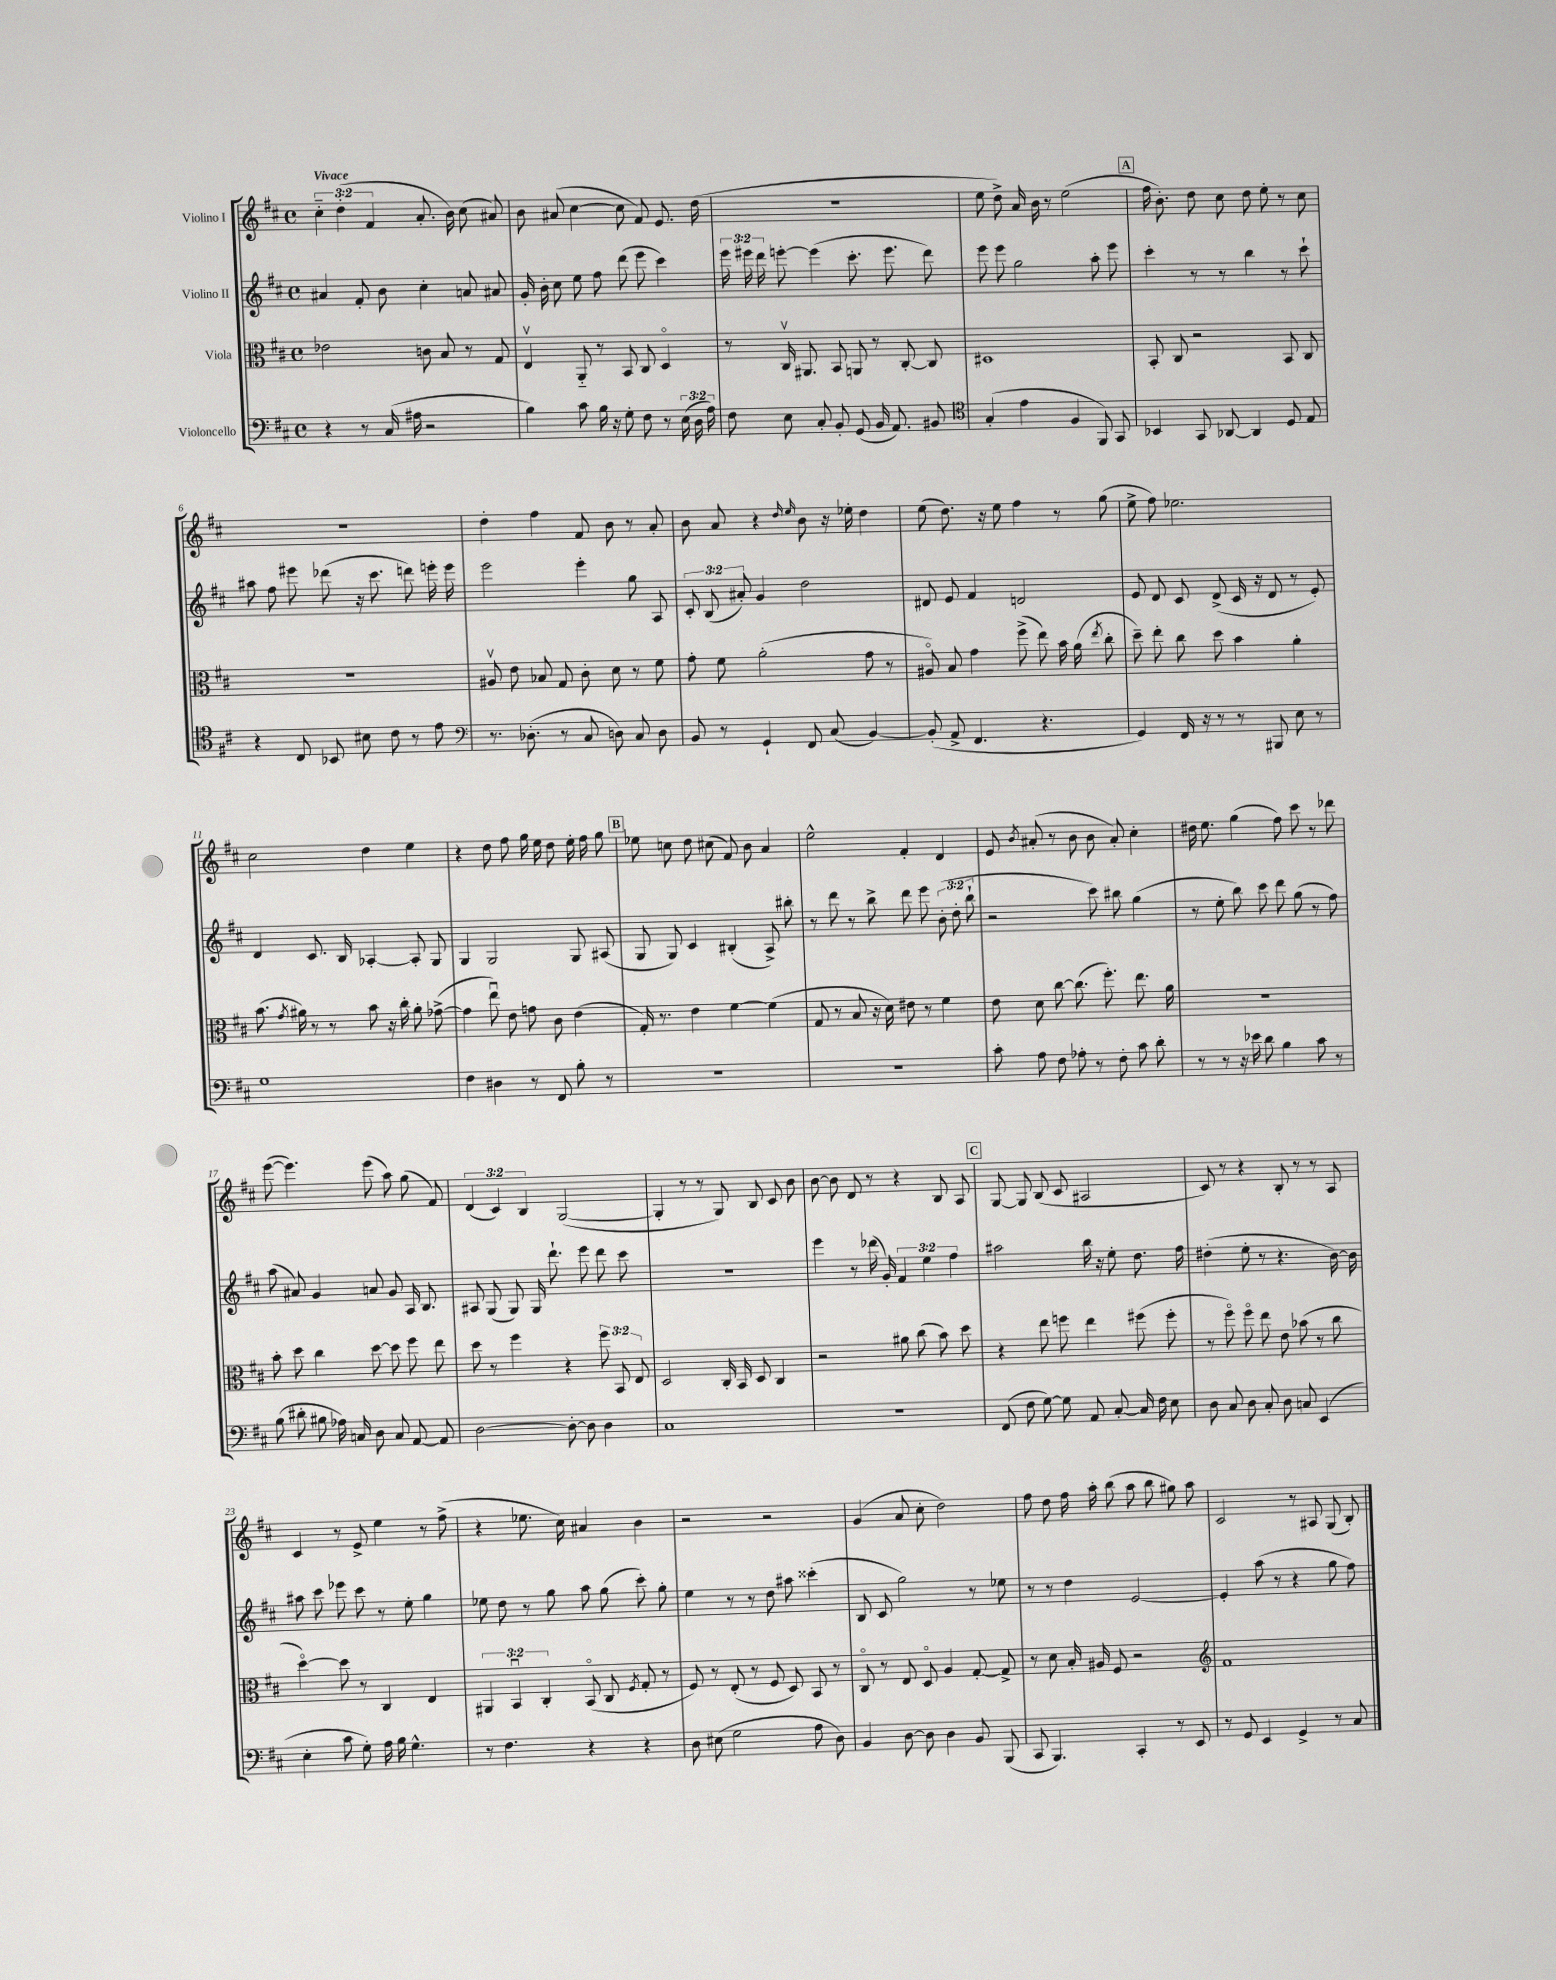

**kern	**kern	**kern	**kern
*part4	*part3	*part2	*part1
*staff4	*staff3	*staff2	*staff1
*I"Violoncello	*I"Viola	*I"Violino II	*I"Violino I
*clefF4	*clefC3	*clefG2	*clefG2
*k[f#c#]	*k[f#c#]	*k[f#c#]	*k[f#c#]
*M4/4	*M4/4	*M4/4	*M4/4
*met(c)	*met(c)	*met(c)	*met(c)
=1	=1	=1	=1
!	!	!	!LO:TX:a:B:t=Vivace
4r	2e-X\	4a#X/	6cc#\
.	.	.	(6dd'\
8r	.	8f#'/	.
.	.	.	6f#/
(16C#/	.	8b\	.
16A#X\	.	.	.
2r	8cn\	4cc#'\	8.a'/
.	8B/	.	.
.	.	.	16b\)
.	8r	8an/	(8cc#\
.	8G/	8a#X/	8a#X/)
=2	=2	=2	=2
4B\)	4Ev/	16g'/	8b\
.	.	16b'\	.
.	.	8cc#\	(8a#X/
8c#\	8AA/	8ee\	[4cc#\
16B\	8r	8ff#\	.
16r	.	.	.
8G'\	8BB/	(8ddd\	8cc#\]
8F#\	8C#/	8eee\	8f#/)
8r	4D/	4ccc#\)	8.e/
(24E\	.	.	.
24D\	.	.	.
.	.	.	(16dd\
24A\)	.	.	.
=3	=3	=3	=3
8F#\	8r	24eee\	1r
.	.	24eee#X\	.
.	.	24ddd\	.
8E\	16C#v/	[8eeen'\	.
.	8.AA#X/	.	.
8C#'/	.	(4eee\]	.
8BB'/	8BB/	.	.
(8GG/	8AAn/	8.ccc#'\	.
16BB/	8r	.	.
8.AA/)	.	8.eee\	.
.	[8C#'/	.	.
8BB#X/	8C#/]	8ddd\)	.
=4	=4	=4	=4
*clefC4	*	*	*
(4G'/	1D#X	8eee\	8ee\
.	.	8eee\	8dd^\)
4e\	.	2gg\	16a/
.	.	.	16b\
.	.	.	8r
4F#/	.	.	(2ee\
8FF#/)	.	8aa'\	.
8GG/	.	8eee\	.
!!LO:REH:place=s1:t=A
=5	=5	=5	=5
4BB-X/	8BB'/	4ccc#'\	16ff#\
.	.	.	8.b'\)
.	8C#/	.	.
8GG/	2r	8r	8dd\
[8AA-X/	.	8r	8cc#\
4AA-/]	.	4bb\	8dd\
.	.	.	8ee'\
8D/	8BB/	8r	8r
8E/	8C#/	8ccc#`\	8cc#\
!!LO:LB:g=z
=6	=6	=6	=6
4r	1r	8aa#X\	1r
.	.	8ff#\	.
8C#/	.	8eee#X\	.
8BB-X/	.	(8ddd-X\	.
8B#X\	.	16r	.
.	.	8.ccc#\	.
8c#\	.	.	.
8r	.	8dddn\)	.
8e\	.	16eeen'\	.
.	.	16eee\	.
=7	=7	=7	=7
*clefF4	*	*	*
8.r	8A#Xv/	2eee\	4dd'\
.	8e\	.	.
(8.D-X'\	.	.	.
.	8B-X/	.	4ff#\
8r	8G/	.	.
8C#/	8c#'\	4eee'\	8f#/
8Dn\)	8d\	.	8b\
8C#/	8r	8gg\	8r
8D\	8f#\	8A/	8a'/
=8	=8	=8	=8
8BB/	8g'\	12c#'/	8b\
.	.	(12B/	.
8r	8f#\	.	8a/
.	.	12a#X'/)	.
4GG`/	(2a'\	4g/	4r
.	.	.	16qqdd/
.	.	.	16qqee/
8FF#/	.	2dd\	8b\
(8C#/	.	.	16r
.	.	.	16ee-X'\
[4BB/)	8g\	.	4dd\
.	8r	.	.
=9	=9	=9	=9
(8BB'/]	8A#X/)	8d#X/	(8ee\
8AA^/	8B/	8e/	8.dd\)
4.FF#/	4g\	4f#/	.
.	.	.	16r
.	.	.	8ee\
.	(8ff#^\	2dn/	4ff#\
4.r	8ee\)	.	.
.	16b\	.	8r
.	(16a\	.	.
.	8qee/	.	.
.	8cc#'\	.	(8gg\
=10	=10	=10	=10
4GG/)	8dd~\)	8e/	8ee^\
.	8ee'\	8d/	8ff#\)
16FF#/	8cc#\	8c#/	2.ee-X\
16r	.	.	.
8r	8dd\	(8d^/	.
8r	4b\	16c#/	.
.	.	16r	.
8BBB#X/	.	8d/	.
8E\	4a'\	8r	.
8r	.	8e'/)	.
!!LO:LB:g=z
=11	=11	=11	=11
1G	(8.b\	4d/	2cc#\
.	8qg/	.	.
.	16a#X\)	.	.
.	8r	8.c#/	.
.	8r	.	.
.	.	16B/	.
.	8b\	[4A-X'/	4dd\
.	16r	.	.
.	16cc#'\	.	.
.	8a#'\	8A-'/]	4ee\
.	([8g-X^\	8G/	.
=12	=12	=12	=12
4F#\	4g-\]	4G/	4r
4D#X\	8eeu\)	2G/	8dd\
.	8e\	.	8ff#\
8r	8gn\	.	16gg\
.	.	.	16ee\
8FF#/	8c#\	.	8dd\
8B'\	(4e\	8G/	16ee'\
.	.	.	16ff#\
8r	.	(8A#X/	8gg\
!!LO:REH:place=s1:t=B
=13	=13	=13	=13
1r	16G'/)	8G/	8ee-X\
.	8.r	.	.
.	.	8G/)	8ccn\
.	4e\	4c#/	8dd\
.	.	.	(8cc#X\
.	[4f#\	(4B#X'/	8f#/)
.	.	.	8b\
.	(4f#\]	8A^/)	4a/
.	.	8bb#X'\	.
=14	=14	=14	=14
1r	8G/	8r	2ee^^\
.	8r	8ddd\	.
.	8B/	8r	.
.	16r	8bb^\	.
.	16d\)	.	.
.	8e#X\	8ddd\	4f#'/
.	8r	8eee\	.
.	4f#\	(12b'\	4d/
.	.	12dd'\	.
.	.	12bb`\	.
=15	=15	=15	=15
8c#'\	8e\	2r	8e/
.	.	.	8qb/
8A\	8d\	.	(8a#X'/
8F#\	[8cc#\	.	8r
8A-X'\	(8.cc#\]	.	8b\
8r	.	8ccc#\)	8b\
.	8.ff#'\)	.	.
8F#'\	.	8bb#X\	8a#'/)
8c#\	8.ee\	(4gg\	4cc#'\
8d'\	.	.	.
.	16a\	.	.
=16	=16	=16	=16
8r	1r	8r	16dd#X\
.	.	.	8.ee\
8r	.	8ee'\	.
16r	.	8bb\)	(4gg\
16e-X\	.	.	.
8d\	.	8ccc#\	.
4B\	.	8ddd\	8ff#\)
.	.	(8gg\	8ccc#\
8c#\	.	8r	8r
8r	.	8ff#\)	8ddd-X\
!!LO:LB:g=z
=17	=17	=17	=17
(8B\	8b'\	(8aa\	([8eee\
8d#X'\	8dd\	8a#X/)	4.eee\])
8B#X\	4cc#\	4g/	.
16A-X\)	.	.	.
16Cn/	.	.	.
8D\	[8dd\	8an/	(8eee\
8C/	8dd\]	8g/	8aa\)
[8AA/	8ff#\	16A/	(8gg\
.	.	8.B/	.
8AA/]	8ee\	.	8f#/)
=18	=18	=18	=18
[2D\	8dd\	8A#X/	(6d/
.	8r	(8G/	.
.	.	.	6c#/)
.	4ff#\	8G/)	.
.	.	.	6B/
.	.	16G/	.
.	.	8.ddd`\	.
8D'\_	4r	.	([2G/
8D\]	.	8eee\	.
4D\	12ff#\	8ddd\	.
.	12BB/	.	.
.	.	8ccc#\	.
.	12E/	.	.
=19	=19	=19	=19
1C#	2D/	1r	4G'/]
.	.	.	8r
.	.	.	8r
.	16C#'/	.	8G/)
.	16BB/	.	.
.	8D/	.	8B/
.	4C#/	.	8c#/
.	.	.	8b\
=20	=20	=20	=20
1r	2r	4eee\	[8b\
.	.	.	8b\]
.	.	8r	8d/
.	.	(16ddd-X\	8r
.	.	16g'/)	.
.	8a#X\	6f#/	4r
.	(8cc#\	.	.
.	.	6ee\	.
.	8b\)	.	8B/
.	.	6ff#\	.
.	8dd\	.	8A/
!!LO:REH:place=s1:t=C
=21	=21	=21	=21
(8FF#/	4r	2aa#X\	[8G/
8F#\	.	.	8G/]
[8G\)	8ee\	.	(8B/
8G\]	8ffn\	.	8c#/
8AA/	4ee\	16bb\	2A#X/
.	.	16r	.
[8C#'/	.	8ee'\	.
16C#/]	(8ff#X\	8.dd\	.
16F#\	.	.	.
8E\	8ff#'\	.	.
.	.	16ff#\	.
=22	=22	=22	=22
8D\	8r	(4dd#X'\	8c#/)
8C#/	8ff#\)	.	8r
8D\	8ff#\	8ee'\	4r
8C#'/	8ee\	8r	.
8D\	8e\	4.r	8B'/
8Cn/	(8b-X\	.	8r
(4EE/	8r	.	8r
.	8cc#\	[16b\)	8A/
.	.	16b\]	.
!!LO:LB:g=z
=23	=23	=23	=23
4E'\	[4dd\)	8aa#X\	4c#/
.	.	8ccc#\	.
8c#\	8dd\]	8eee-X\	8r
8G'\)	8r	8ccc#\	8e^/
16A\	4C#/	8r	4ee\
16B\	.	.	.
4.G^^\	.	8ee'\	.
.	4E/	4gg\	8r
.	.	.	(8ff#^\
=24	=24	=24	=24
8r	6AA#X/	8ee-X\	4r
4.F#\	.	8dd\	.
.	6BBu/	.	.
.	.	8r	8.ee-X\
.	6C#'/	.	.
.	.	8gg\	.
.	.	.	16cc#\)
4r	(8BB/	8aa\	4a#X/
.	8C#/	(8gg\	.
.	8qF#/	.	.
4r	8G'/	8ccc#'\)	4b\
.	8r	8gg'\	.
=25	=25	=25	=25
8D\	8F#/)	4ee\	2r
(8E#X\	8r	.	.
2G\	(8E'/	8r	.
.	8r	8r	.
.	8F#/	8dd\	2r
.	8D/)	8aa#X\	.
8A\	8BB/	(4ccc##X'\	.
8D\)	8r	.	.
=26	=26	=26	=26
4BB/	8C#/	8B/	(4g/
.	8r	8c#/	.
[8D\	8E/	2gg\)	8a/
8D\]	8D/	.	8cc#'\
4D\	4A/	.	2dd\)
8BB/	[8G'/	8r	.
(8BBB/	8G^/]	8ee-X\	.
=27	=27	=27	=27
8CC#/	8r	8r	8ff#\
4.BBB/)	8d\	8r	8dd\
.	16B'/	4dd\	16ff#\
.	16A#X/	.	16aa'\
.	8F#/	.	(8bb\
4CC#'/	2r	[2e/	8aa\
.	.	.	8bb\
8r	.	.	8gg#X\)
8EE/	.	.	8aa\
=28	=28	=28	=28
*	*clefG2	*	*
8r	1f#	4e'/]	2c#/
8GG/	.	.	.
4EE/	.	(8aa\	.
.	.	8r	.
4GG^/	.	4r	8r
.	.	.	8A#X/
8r	.	8gg\	(8G/
8C#/	.	8ff#\)	8B'/)
==	==	==	==
*-	*-	*-	*-
